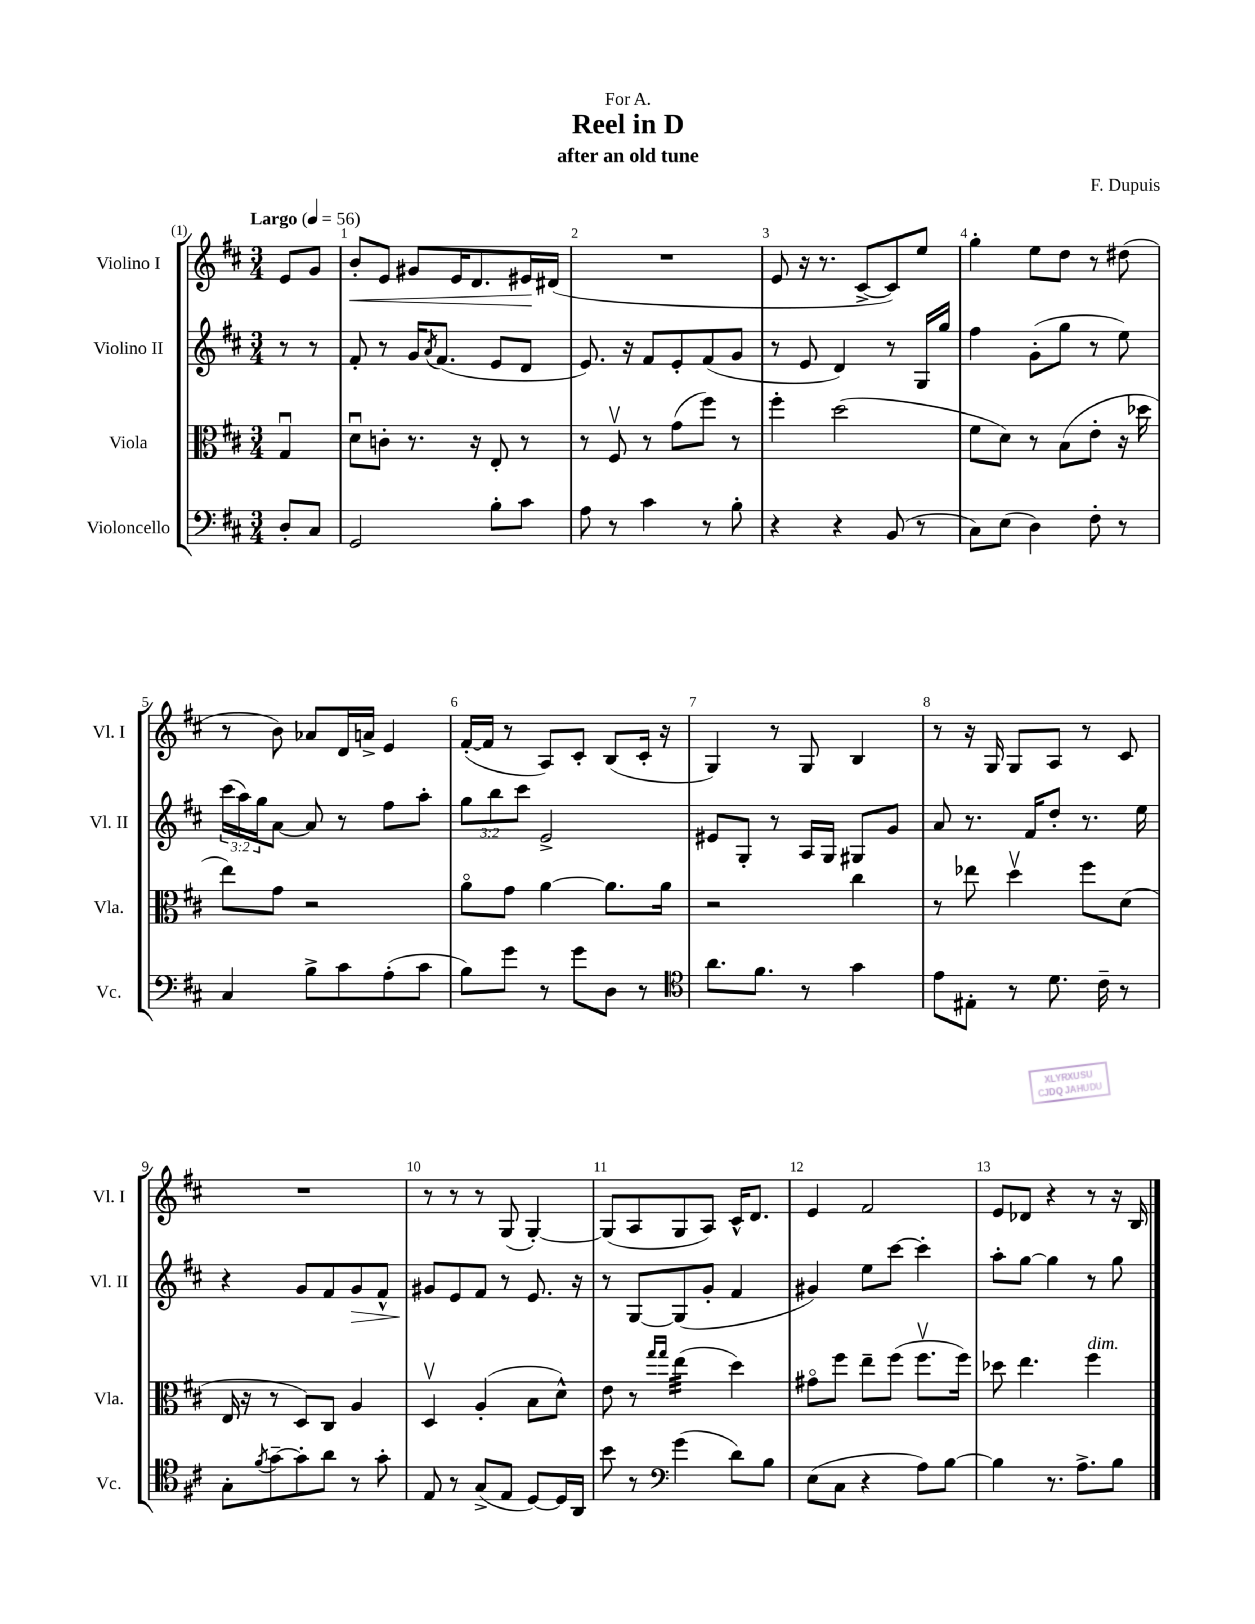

**kern	**kern	**kern	**kern
*staff4	*staff3	*staff2	*staff1
*clefF4	*clefC3	*clefG2	*clefG2
*k[f#c#]	*k[f#c#]	*k[f#c#]	*k[f#c#]
*M3/4	*M3/4	*M3/4	*M3/4
*MM56	*MM56	*MM56	*MM56
8D'/L	4Gu/	8r	8e/L
8C#/J	.	8r	8g/J
=	=	=	=
2GG/	8du\L	8f#'/	8b'/L
.	8c'\J	8r	8e/J
.	8.r	16g/LK	8g#/L
.	.	8qa/	.
.	.	(8.f#/J	.
.	.	.	16e/K
.	16r	.	8.d/
8B'\L	8E'/	8e/L	.
8c#\J	8r	8d/J	16e#/L
.	.	.	(16d#/JJ
=	=	=	=
8A\	8r	8.e/)	2.r
8r	8F#v/	.	.
.	.	16r	.
4c#\	8r	8f#/L	.
.	(8g\L	8e'/	.
8r	8ff#\J)	(8f#/	.
8B'\	8r	8g/J	.
=	=	=	=
4r	4ff#'\	8r	8e/
.	.	8e/	16r
.	.	.	8.r
4r	(2dd\	4d/)	.
.	.	.	[8c#^/L
(8BB/	.	8r	8c#/])
8r	.	16G/LL	8ee/J
.	.	16gg/JJ	.
=	=	=	=
8C#\L)	8f#\L	4ff#\	4gg'\
(8E\J	8d\J)	.	.
4D\)	8r	(8g'\L	8ee\L
.	(8B\L	8gg\J	8dd\J
8F#'\	8e'\J	8r	8r
8r	16r	8ee\)	(8dd#\
.	16dd-\	.	.
=	=	=	=
4C#/	8ee\L)	(24ccc#\LL	8r
.	.	24aa\)	.
.	.	24gg\J	.
.	8g\J	[8a\J	8b\)
8B^\L	2r	8a/]	8a-/L
8c#\	.	8r	16d/L
.	.	.	16a^/JJ
(8A'\	.	8ff#\L	4e/
8c#\J	.	8aa'\J	.
=	=	=	=
8B\L)	8ao\L	12gg\L	([16f#'/LL
.	.	.	16f#/]JJ
.	.	12bb\	.
8g\J	8g\J	.	8r
.	.	12ccc#\J	.
8r	[4a\	2e^/	8A/L)
8g\L	.	.	8c#'/J
8D\J	8.a\]L	.	(8B/L
8r	.	.	16c#'/Jk
.	16a\Jk	.	16r
=	=	=	=
*clefC4	*	*	*
8.a\L	2r	8e#/L	4G/)
.	.	8G'/J	.
8.f#\J	.	.	.
.	.	8r	8r
8r	.	16A/LL	8G/
.	.	16G/JJ	.
4g\	4cc#\	8G#/L	4B/
.	.	8g/J	.
=	=	=	=
8e\L	8r	8a/	8r
8E#'\J	8ee-\	8.r	16r
.	.	.	16G/
8r	4ddv\	.	8G/L
.	.	16f#/LK	.
8.d\	.	8dd'/J	8A/J
.	8ff#\L	8.r	8r
16c#~\	.	.	.
8r	(8d\J	.	8c#/
.	.	16ee\	.
=	=	=	=
8G'\L	16E/	4r	2.r
.	16r	.	.
8qf#/	.	.	.
[8g~\	8r	.	.
8g'\]	8D/L)	8g/L	.
8a\J	8C#/J	8f#/	.
8r	4A/	8g/	.
8g'\	.	8f#^^/J	.
=	=	=	=
8E/	4Dv/	8g#/L	8r
8r	.	8e/	8r
(8G^/L	(4A'/	8f#/J	8r
8E/J	.	8r	(8G/
[8D/L)	8B\L	8.e/	[4G'/)
16D/]L	8d^^\J)	.	.
16AA/JJ	.	16r	.
=	=	=	=
8b\	8e\	8r	(8G/]L
8r	8r	[8G/L	8A/
*clefF4	*	*	*
.	16qqgg/LL	.	.
.	16qqgg/JJ	.	.
(4g\	(4ee\	(8G/]	8G/
.	.	8g'/J	8A/J)
8d\L)	4dd\)	4f#/	16c#^^/LK
.	.	.	8.d/J
8B\J	.	.	.
=	=	=	=
(8E\L	8g#o\L	4g#/)	4e/
8C#\J	8ff#\J	.	.
4r	8ee~\L	8ee\L	2f#/
.	(8ff#\J	[8ccc#\J	.
8A\L)	8.ff#v\L	4ccc#'\]	.
[8B\J	.	.	.
.	16ff#\Jk)	.	.
=	=	=	=
4B\]	8dd-\	8aa'\L	8e/L
.	4.ee\	[8gg\J	8d-/J
8.r	.	4gg\]	4r
8.A^\L	.	.	.
.	4ff#\	8r	8r
8B\J	.	8gg\	16r
.	.	.	16B/
==	==	==	==
*-	*-	*-	*-
